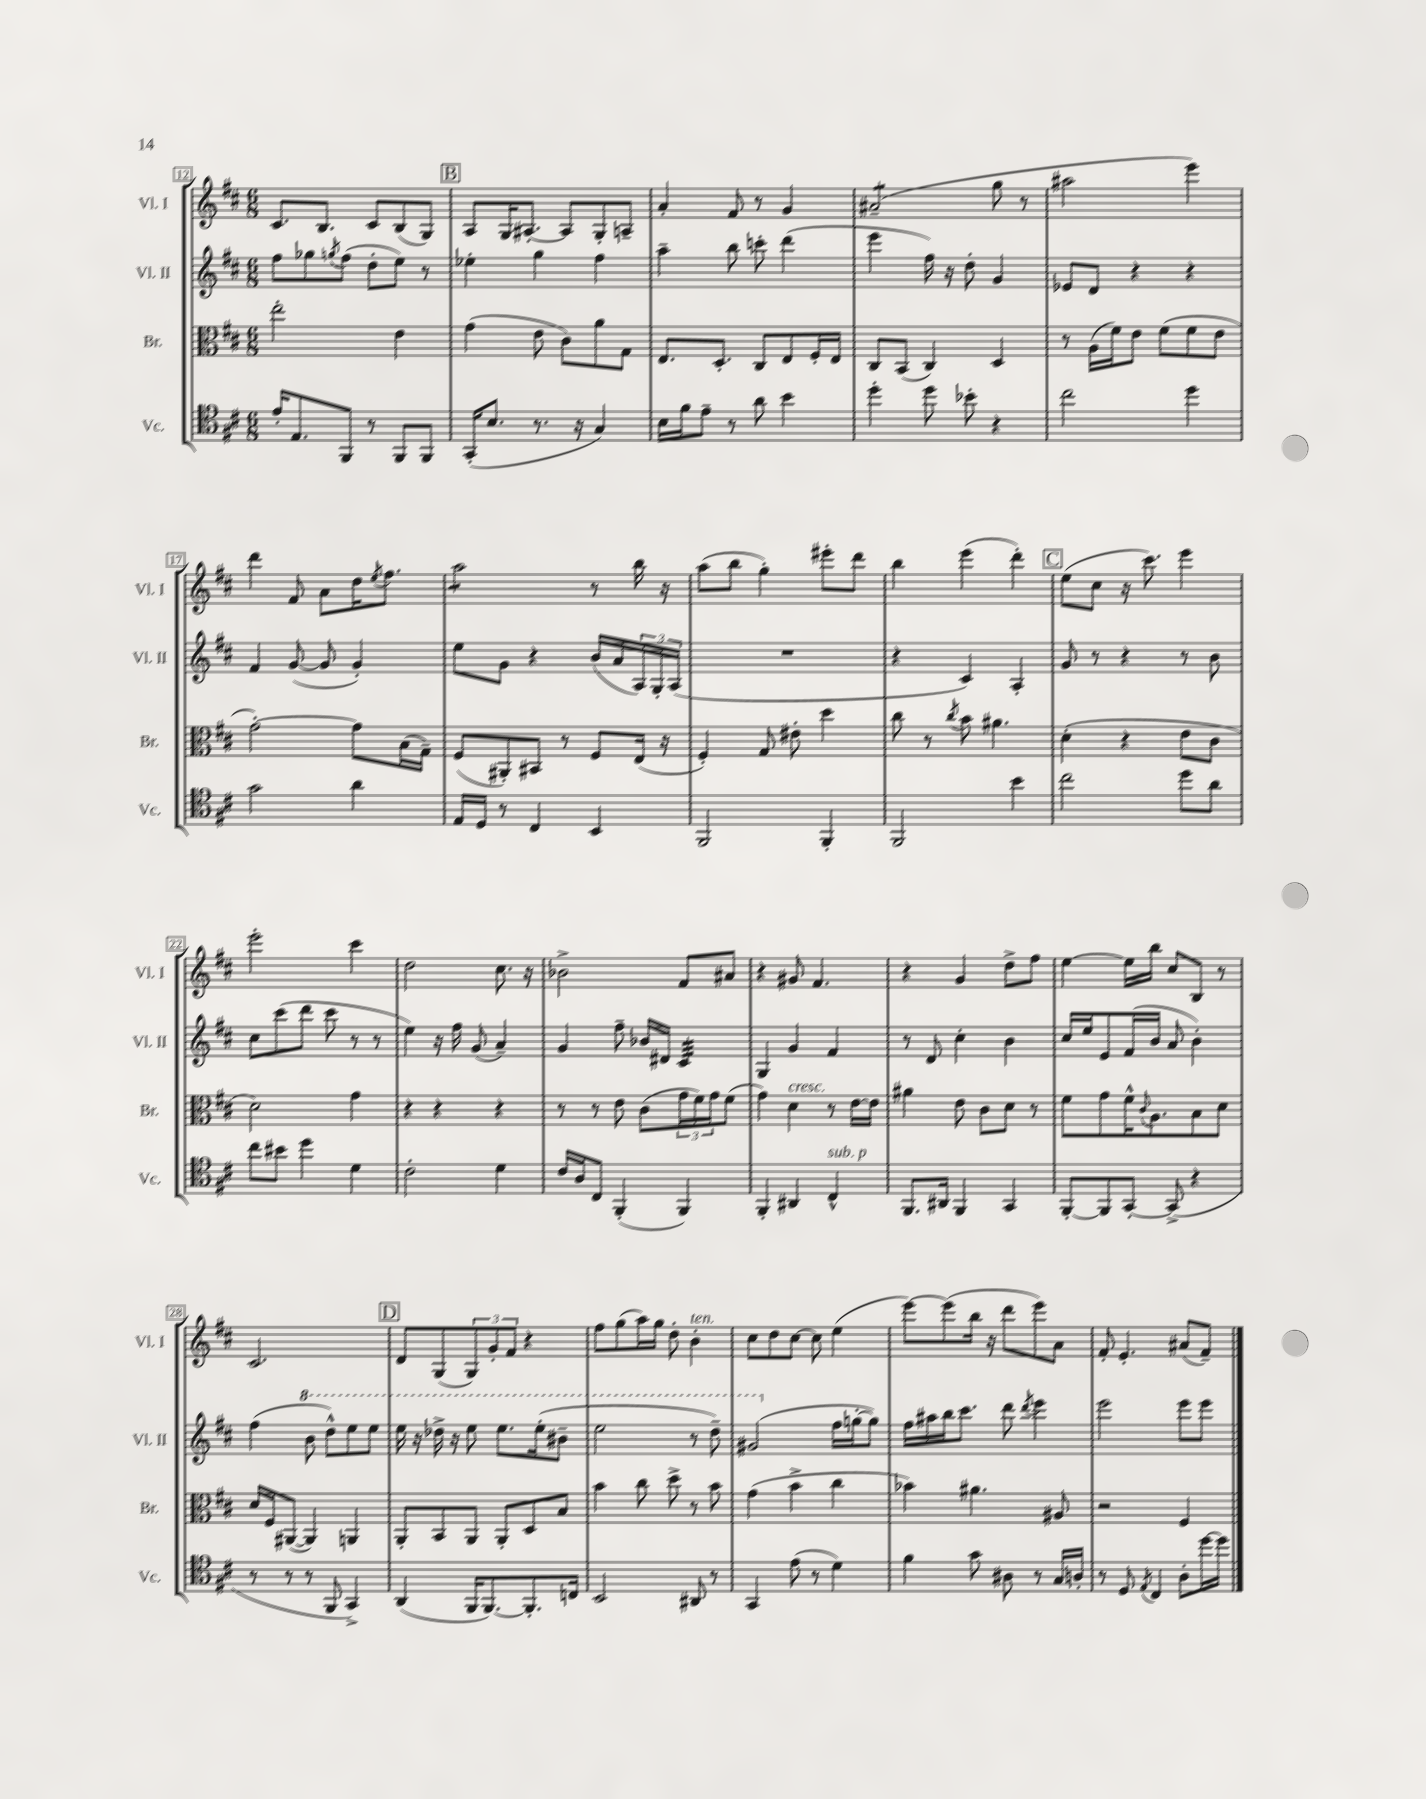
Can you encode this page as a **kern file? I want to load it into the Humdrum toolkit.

**kern	**kern	**kern	**kern
*staff4	*staff3	*staff2	*staff1
*clefC4	*clefC3	*clefG2	*clefG2
*k[f#c#]	*k[f#c#]	*k[f#c#]	*k[f#c#]
*M6/8	*M6/8	*M6/8	*M6/8
16e'	2ee'	8ff#	8.c#
8.E	.	.	.
.	.	8gg-	.
.	.	.	8.B
.	.	8qgg	.
8FF#	.	(8ff#	.
8r	.	8dd'	8c#
8FF#	4e	8ee)	(8B
8FF#	.	8r	8G)
=	=	=	=
(16GG'	(4g	4ee-'	8A
8.B	.	.	.
.	.	.	16G
.	.	.	[8.A#'
8.r	8e	4gg	.
.	8c#)	.	8A#]
16r	.	.	.
4G)	8a	4ff#	8G'
.	8G	.	8A~
=	=	=	=
16B	8.E	4aa~	4a'
16f#	.	.	.
8e~	.	.	.
.	8.D'	.	.
8r	.	8bb	8f#
8a	8C#	8ccc'	8r
4b	8E	(4ddd	4g
.	16F#'	.	.
.	16E	.	.
=	=	=	=
4dd'	8C#	4eee	(2a#~
.	(8BB	.	.
8dd	4C#)	16ff#)	.
.	.	16r	.
8b-'	.	8dd'	.
4r	4D	4g	8gg
.	.	.	8r
=	=	=	=
2cc#	8r	8e-	2aa#
.	(16A	8d	.
.	16f#)	.	.
.	8e	4r	.
.	(8f#	.	.
4dd	8f#	4r	4eee)
.	8e	.	.
=	=	=	=
2g	[2g')	4f#	4ddd
.	.	([8g	8f#
.	.	8g]	8a
4a	8g]	4g')	16dd
.	.	.	8qee
.	.	.	8.ff#
.	(16B	.	.
.	16G~)	.	.
=	=	=	=
16E	(8F#	8ee	2aa
16D	.	.	.
8r	8AA#')	8g	.
4C#	8BB#	4r	.
.	8r	.	.
4BB	8F#	(16b	8r
.	.	16a	.
.	(16E	24A)	16bb
.	.	24G'	.
.	16r	.	16r
.	.	(24A	.
=	=	=	=
2FF#	4F#')	2.r	(8aa
.	.	.	8bb
.	8G	.	4gg')
.	8e#'	.	.
4FF#'	4dd	.	8eee#'
.	.	.	8ddd
=	=	=	=
2FF#	8cc#	4r	4bb
.	8r	.	.
.	8qcc#	.	.
.	8b	4c#)	(4eee
.	4.a#	.	.
4b	.	4A'	4ddd')
=	=	=	=
2cc#	(4d'	8g	(8ee
.	.	8r	8cc#
.	4r	4r	16r
.	.	.	8.ccc#)
8dd	8e	8r	4eee
8a	8c#	8b	.
=	=	=	=
8cc#	2d)	8cc#	2eee'
8b#	.	(8ccc#	.
4dd	.	8ddd	.
.	.	8ccc#	.
4d	4g	8r	4ccc#
.	.	8r	.
=	=	=	=
2c#'	4r	4ee)	2dd
.	4r	16r	.
.	.	16ff#	.
.	.	(8g	.
4d	4r	4a~)	8.cc#
.	.	.	16r
=	=	=	=
16c#	8r	4g	2b-^
16A	.	.	.
8C#	8r	.	.
(4FF#'	8e	8ff#~	.
.	(8c#	16b-	.
.	.	16d#	.
4FF#)	24g	4c#	8f#
.	24f#)	.	.
.	24g	.	.
.	(8f#	.	8a#
=	=	=	=
4FF#'	4g)	4G	4r
4AA#	4d	4g	8g#
.	.	.	4.f#
4C#^^	8r	4f#	.
.	[16e	.	.
.	16e]	.	.
=	=	=	=
8.FF#	4a#	8r	4r
.	.	8d	.
16AA#	.	.	.
4FF#	8e	4cc#'	4g
.	8c#	.	.
4GG	8d	4b	8dd^
.	8r	.	8ff#
=	=	=	=
[8FF#'	8f#	16cc#	[4ee
.	.	16ee	.
8FF#]	8g	8e	.
[8GG'	16f#^^	(16f#	16ee]
.	8qqc#	.	.
.	8.A	16b	16bb
(8GG^]	.	8a	8cc#
4r	8B	4b')	8B
.	8d	.	8r
=	=	=	=
8r	16d	(4ff#	2.c#
.	16F#	.	.
8r	([8AA#	.	.
8r	4AA#])	8bb	.
8FF#	.	8ddd^^)	.
4GG^)	4AA	8eee	.
.	.	8eee	.
=	=	=	=
(4AA	8AA'	16eee	8d
.	.	16r	.
.	8BB	16ddd-^	(8G
.	.	16r	.
16FF#	8AA	8eee	12G)
[8.FF#)	.	.	.
.	.	.	12g'
.	8AA'	8.eee	.
.	.	.	12f#
8.FF#']	8D	.	4r
.	.	(16eee'	.
.	8B	8bb#~	.
16C	.	.	.
=	=	=	=
2BB	4b	2eee	8ff#
.	.	.	(8gg
.	8cc#	.	16aa)
.	.	.	16gg
.	8dd^	.	8dd'
8AA#	8r	8r	4b'
8r	8b	8ddd~)	.
=	=	=	=
4GG	(4g	(2gg#	8cc#
.	.	.	8dd
(8e	4b^	.	[8cc#
8r	.	.	8cc#]
4d)	4cc#	16ff#	(4ee
.	.	[16gg'	.
.	.	8gg])	.
=	=	=	=
4f#	4b-)	16ff#	[8eee)
.	.	16aa#	.
.	.	16bb	(8eee]
.	.	8.ccc#	.
8g	4.a#	.	16bb
.	.	.	16r
8A#	.	8ddd	8ddd
.	.	8qddd	.
8r	.	4eee	8eee)
16G	8A#	.	8a
16A'	.	.	.
=	=	=	=
8r	2r	2eee	8f#'
8D	.	.	4.e'
8qE	.	.	.
4C#	.	.	.
8A'	4F#	8eee	(8a#
[16dd	.	8eee	8f#~)
16dd]	.	.	.
==	==	==	==
*-	*-	*-	*-
